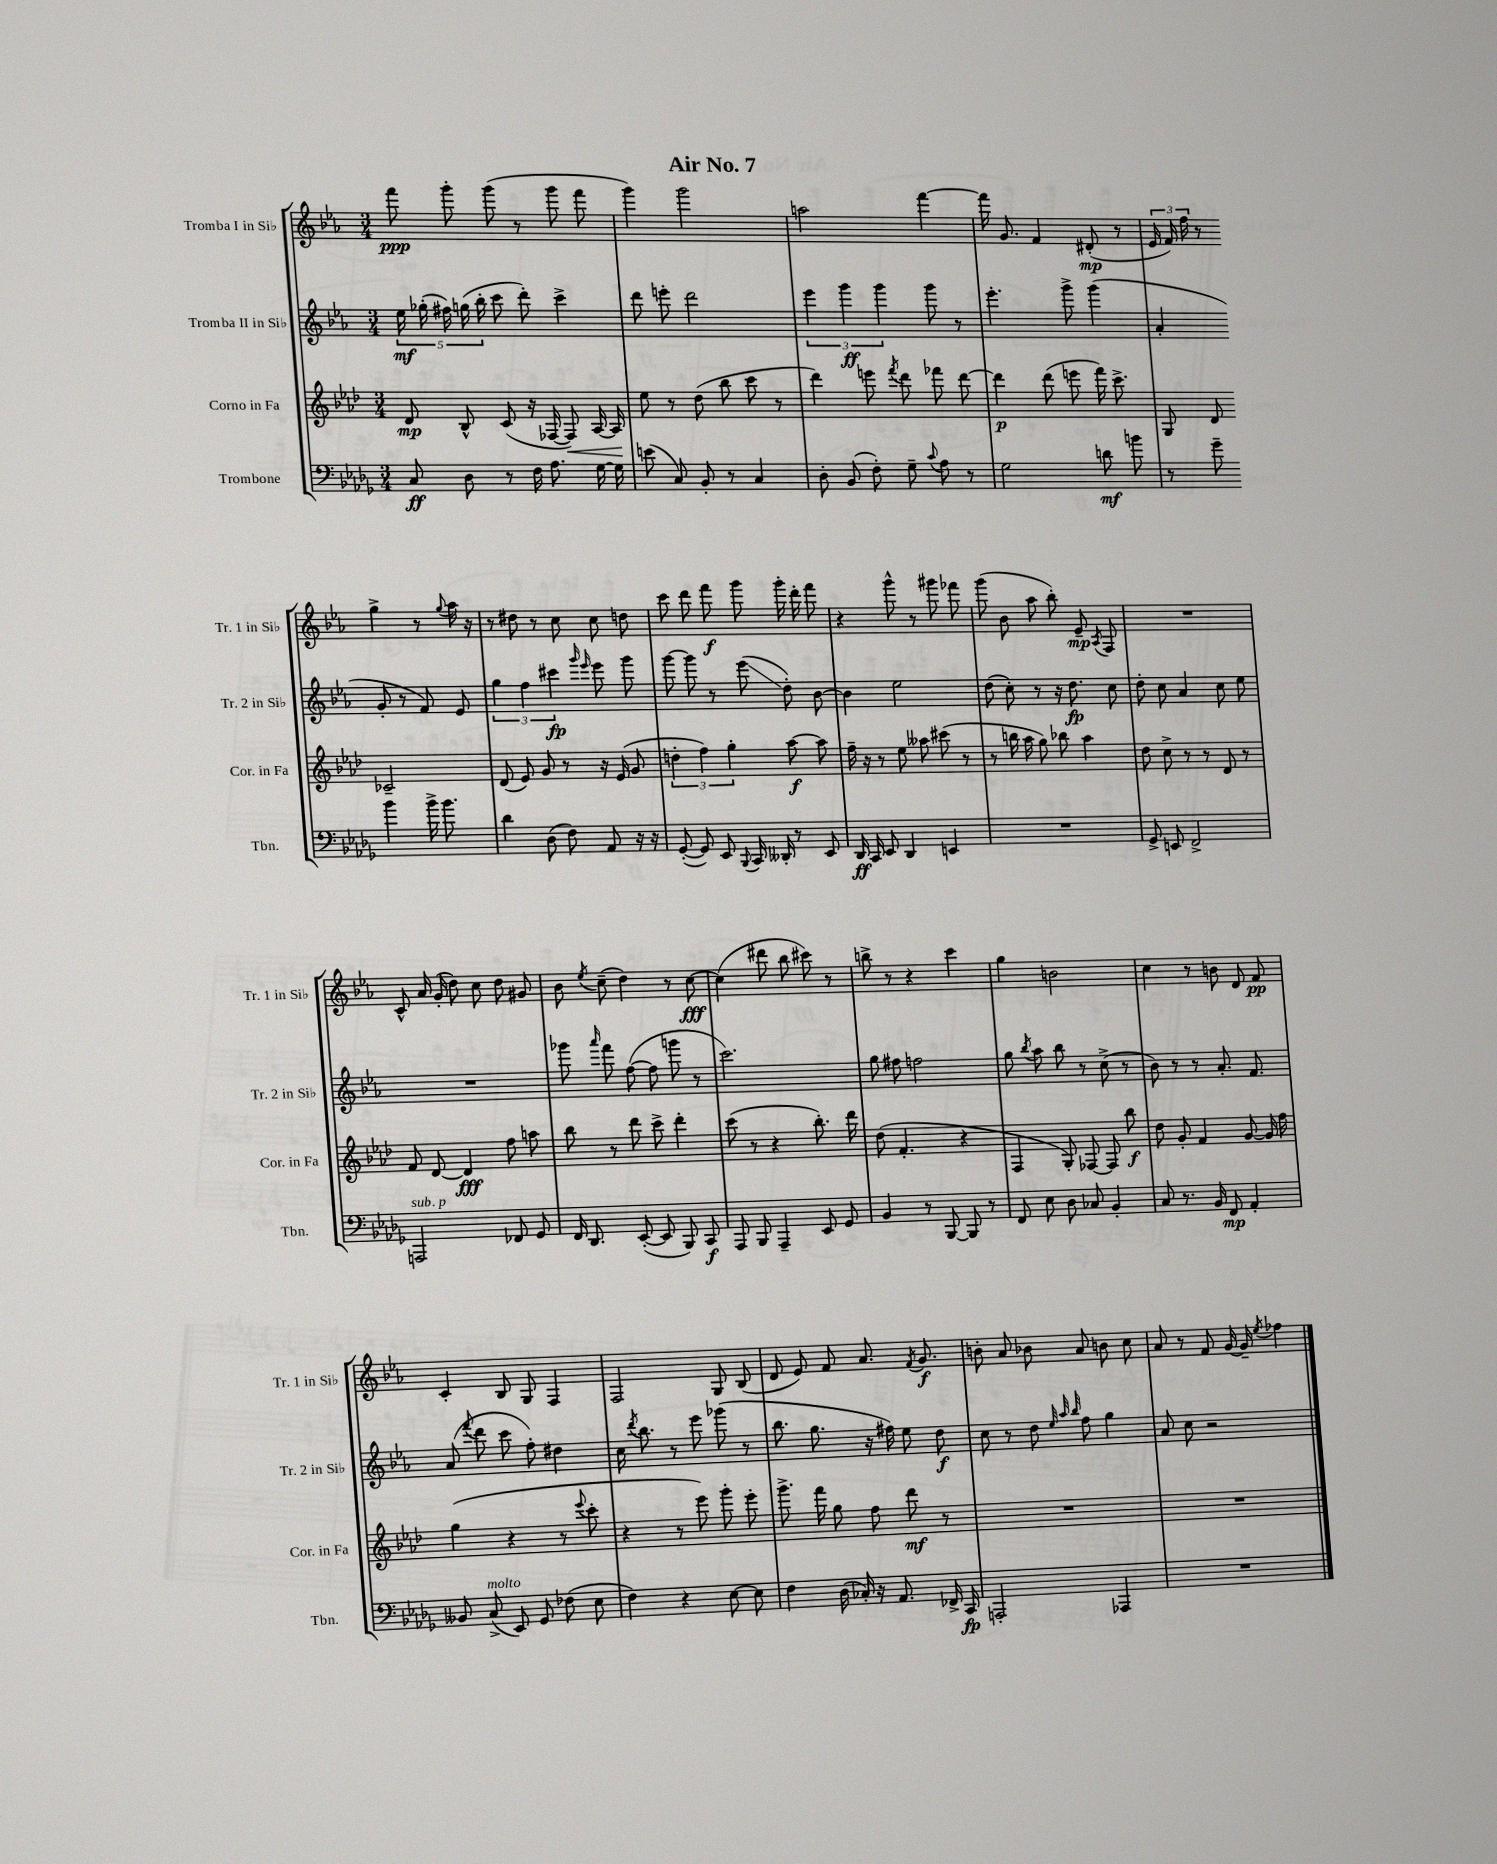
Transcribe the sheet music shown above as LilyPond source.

\header { title = "Air No. 7" }
<<
\new StaffGroup <<
\new Staff = "s0" \with { instrumentName = "Tromba I in Sib" shortInstrumentName = "Tr. 1 in Sib" } {
    \clef treble \key ees \major \numericTimeSignature \time 3/4
    \autoBeamOff f'''8\ppp g'''8-. g'''8( r8 g'''8 f'''8 |
    g'''4) g'''2 |
    a''2 f'''4~ |
    f'''16 g'8. f'4 dis'8-.\mp( r8 |
    \tuplet 3/2 { ees'16 f'16) f''16 } r8 g''4-> r8 \appoggiatura { g''8 } aes''16 r16 |
    r8 dis''8 r8 c''8 c''8 d''8 |
    c'''8 d'''8 f'''8\f g'''8 g'''16-. d'''16-. f'''8 |
    r4 g'''8-^ r8 gis'''8 fes'''8 |
    g'''8( bes'8 aes''8 bes''8-.) ees'8--\mp \acciaccatura { aes8 } f8 |
    R2. |
    c'8-^ aes'16 g'16-.( d''8) c''8 d''8 gis'8 |
    bes'8 \acciaccatura { ees''8 } c''8--( d''4) r8 c''8~\fff |
    c''4( dis'''8 bes''8 cis'''8) r8 |
    b''8-> r8 r4 c'''4 |
    g''4 b'2 |
    c''4 r8 b'8 d'8 f'8\pp |
    c'4-. bes8 g8 f4 |
    f2 g8 bes8( |
    d'8 ees'8) f'8 aes'8. \acciaccatura { f'8 } g'8.\f |
    b'8-. aes'8 bes'8 aes'8 b'8 c''8 |
    aes'8 r8 f'8 g'16~ g'16-- \acciaccatura { ees''8 } fes''4 \bar "|." |
}
\new Staff = "s1" \with { instrumentName = "Tromba II in Sib" shortInstrumentName = "Tr. 2 in Sib" } {
    \clef treble \key ees \major \numericTimeSignature \time 3/4
    \autoBeamOff \tuplet 5/4 { ees''16\mf ges''16-.( fis''16) g''16( bes''16-. } c'''8 d'''8-.) c'''4-> |
    d'''8 e'''8-. d'''2 |
    \tuplet 3/2 { ees'''4 g'''4\ff g'''4 } g'''8 r8 |
    ees'''4.-. g'''8-> g'''4( |
    aes'4-. g'8-. r8 f'8) ees'8 |
    \tuplet 3/2 { g''4 f''4 cis'''4\fp } \grace { g'''16 ees'''16 } ees'''8 g'''8 |
    g'''8~ g'''8 r8 ees'''8\glissando( d''8-.) bes'8~ |
    bes'4 ees''2 |
    d''8( c''8-.) r8 r16 d''8.\fp c''8 |
    d''8-. c''8 aes'4 c''8 ees''8 |
    R2. |
    ges'''8 \grace { aes'''16 } f'''8 f''8~( f''8 g'''8 r8 |
    c'''2.) |
    g''8 fis''8 f''2 |
    g''8 \acciaccatura { bes''8 } aes''8 bes''8 r8 c''8->( r8 |
    bes'8) r8 r8 aes'8.-. f'8. |
    aes'8( \appoggiatura { f'''8 } d'''8 c'''8 f''8-.) dis''4 |
    c''16 \acciaccatura { d'''8 } bes''8. r8 ees'''8 ges'''8( r8 |
    bes''8. g''8. r16 fis''16) ees''8 d''8\f |
    c''8 r8 d''8 \grace { ees''32 aes''32 bes''32 } f''8 g''4 |
    aes'8 c''8 r2 \bar "|." |
}
\new Staff = "s2" \with { instrumentName = "Corno in Fa" shortInstrumentName = "Cor. in Fa" } {
    \clef treble \key aes \major \numericTimeSignature \time 3/4
    \autoBeamOff des'8\mp bes8-^ c'8( r16 fes16~ fes8\<) aes16~ aes16\! |
    ees''8 r8 des''8( bes''8 c'''8 r8 |
    des'''4) e'''8 \acciaccatura { f'''8 } des'''8 fes'''8 des'''8~ |
    des'''4\p des'''8( e'''8 f'''16) c'''8.-> |
    g8 des'8 ces'2-- |
    des'8( ees'8) g'8 r8 r16 ees'16( g'8 |
    \tuplet 3/2 { d''4-. f''4) g''4-. } aes''8~\f aes''8 |
    f''16-- r16 r8 ees''8 aeses''8 cis'''8( r8 |
    r8 b''16 aes''16 g''8) bes''8 aes''4 |
    des''8 c''8-> r8 r8 des'8 r8 |
    f'8 des'8~ des'4\fff f''8 a''8 |
    bes''8 r8 des'''8 c'''8-> des'''4-. |
    c'''8( r8 r4 bes''8.-.) des'''16 |
    des''8( f'4.-. r4 |
    f4 g8-.) fes8~ fes8 bes''8\f |
    des''8 g'8-. f'4 g'8~ g'16 f''16 |
    g''4( r4 r8 \appoggiatura { ees'''8 } c'''8-. |
    r4 r8 ees'''8) g'''8-. ees'''8-. |
    g'''8.-> f'''16 g''8 f''8 des'''8\mf r8 |
    R2. |
    R2. \bar "|." |
}
\new Staff = "s3" \with { instrumentName = "Trombone" shortInstrumentName = "Tbn." } {
    \clef bass \key des \major \numericTimeSignature \time 3/4
    \autoBeamOff c8\ff des8 r8 f16 aes8. ges16~ ges16 |
    e'8( c8) bes,8-. r8 c4 |
    des8-. bes,8( f8-.) ges8-- \appoggiatura { c'8 } aes8 r8 |
    ges2 d'8\mf b'8 |
    r8 ges'8-- bes'4 bes'16-> bes'8. |
    des'4 des8( f8) aes,8 r16 r16 |
    ges,8~-.( ges,8) ees,8 \appoggiatura { bes,,8 } c,16 deses,16-. r8 ees,8 |
    des,16\ff c,16 ees,8 des,4 e,4 |
    R2. |
    ges,8-> e,8 f,2-> |
    a,,2^\markup { \italic "sub. p" } fes,8 ges,8 |
    f,16 des,8. ees,8~-.( ees,8 bes,,8) c,8\f |
    aes,,8 bes,,8 aes,,4-- ees,8 ges,8 |
    bes,4 r8 bes,,8~ bes,,8 r8 |
    f,8 ees8 des8 ces8 bes,4-. |
    c8 r8. bes,16 f,8\mp aes,4-. |
    beses,8 c8->^\markup { \italic "molto" }( ees,8) ges,8 fes8( ees8 |
    f4) r4 ees8~ ees8 |
    f4 des16( ces16-.) r16 aes,8. fes,16-> c,16\fp |
    a,,2-. aes,,4 |
    R2. \bar "|." |
}
>>
>>
\layout { \context { \Score \remove "Bar_number_engraver" } }
